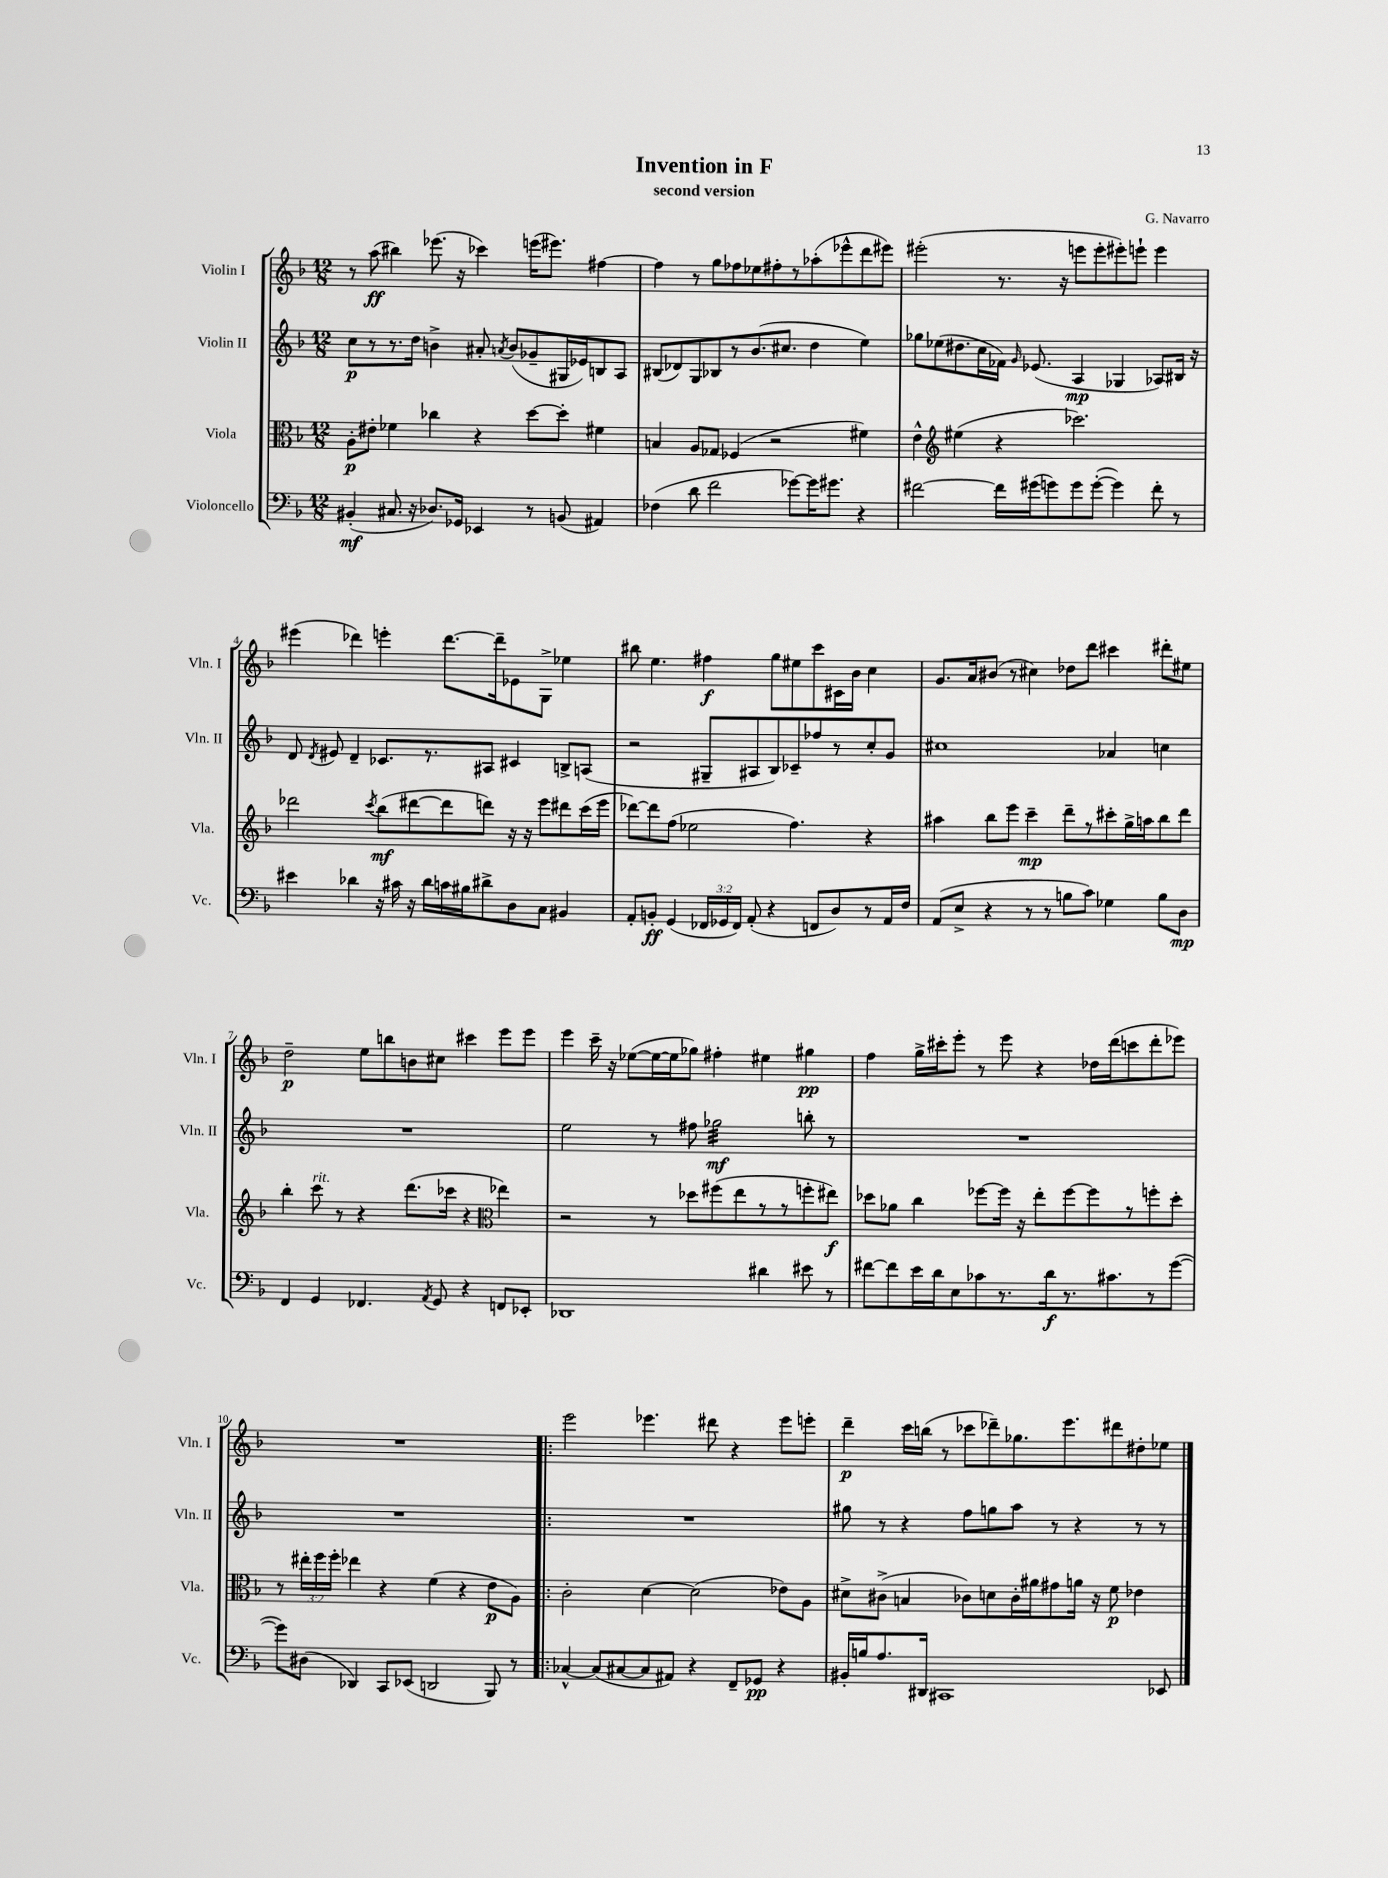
\header { title = "Invention in F" composer = "G. Navarro" subtitle = "second version" }
<<
\new StaffGroup <<
\new Staff = "s0" \with { instrumentName = "Violin I" shortInstrumentName = "Vln. I" } {
    \clef treble \key f \major \numericTimeSignature \time 12/8
    \autoBeamOff r8 a''8\ff( bis''4) ees'''8.( r16 ces'''4) e'''16[( eis'''8.]) fis''4~ |
    fis''4 r8 g''8[ fes''8 ees''8 fis''8-. r8 aes''8-.( ees'''8-^ d'''8 eis'''8]) |
    eis'''2-.( r8. r16 e'''8[ e'''8-. eis'''8-.) e'''8]-! e'''4 |
    eis'''4( des'''4) e'''4-. des'''8.[~ des'''16-- ees'8 g8]-> ees''4 |
    bis''8 e''4. fis''4\f g''8[ eis''8 c'''8 cis'16 bes'16] c''4 |
    g'8.[ a'16 bis'8]( r8 cis''4) des''8[ d'''8] cis'''4 dis'''8[-. eis''8] |
    d''2--\p e''8[ b''8 b'8 cis''8] cis'''4 e'''8[ e'''8] |
    e'''4 c'''16-- r16 ees''8[~( ees''16~ ees''16 ges''8]) fis''4-. eis''4 gis''4\pp |
    f''4 g''16[-> cis'''16-. e'''8]-. r8 e'''8 r4 des''16[ d'''16( c'''8 d'''8-. ees'''8]) |
    R1. |
    \bar ".|:" e'''2 ees'''4. dis'''8 r4 ees'''8[ e'''8]-. |
    d'''4--\p c'''16[ b''16]( r8 ces'''8[ des'''8--) ges''8. e'''8. dis'''8 dis''8-. ees''8] \bar "|." |
}
\new Staff = "s1" \with { instrumentName = "Violin II" shortInstrumentName = "Vln. II" } {
    \clef treble \key f \major \numericTimeSignature \time 12/8
    \autoBeamOff c''8[\p r8 r8. d''16] b'4-> ais'8-. \acciaccatura { a'8 } b'8[( ges'8-- gis16 ees'16) b8 a8] |
    bis8[( des'8) g8 bes8 r8 bes'8.( cis''8.] d''4 e''4) |
    ges''8[ ees''8( dis''8. c''16 fes'16]) \grace { g'16 } ees'8.( a4\mp ges4 aes8[) bis16] r16 |
    d'8 \acciaccatura { d'8 } eis'8 d'4-- ces'8.[ r8. ais8] cis'4 b8[-> a8]( |
    r2 gis8[-- ais8 bes8) ces'8-- fes''8 r8 c''8-. g'8] |
    cis''1 aes'4 c''4 |
    R1. |
    e''2 r8 fis''8 ges''2:32\mf b''8-. r8 |
    R1. |
    R1. |
    \bar ".|:" R1. |
    gis''8 r8 r4 f''8[ g''8 a''8] r8 r4 r8 r8 \bar "|." |
}
\new Staff = "s2" \with { instrumentName = "Viola" shortInstrumentName = "Vla." } {
    \clef alto \key f \major \numericTimeSignature \time 12/8 \override Staff.TupletNumber.text = #tuplet-number::calc-fraction-text
    \autoBeamOff a8[-.\p eis'8]-. fes'4 ces''4 r4 d''8[~ d''8]-. fis'4 |
    b4 a8[ ges8] fes4( r2 fis'4) |
    e'4-^ \clef treble eis''4( r4 ces'''2.) |
    des'''2 \acciaccatura { c'''8 } bes''8[\mf( dis'''8~ dis'''8 d'''8]) r16 r16 e'''8[ dis'''8 c'''16( e'''16] |
    des'''8[~) des'''8 f''8]( ees''2 f''4.) r4 |
    ais''4 bes''8[ e'''8] c'''4--\mp d'''8[-- r8 cis'''8-. g''16-> a''16 bes''8 d'''8] |
    bes''4-. c'''8^\markup { \italic "rit." } r8 r4 d'''8.[( ces'''16] r4 \clef alto ees''4) |
    r2 r8 des''8[ fis''8( e''8 r8 r8 f''8-. eis''8]\f) |
    des''8[ aes'8] c''4 fes''8[~ fes''16] r16 e''8[-. fes''8~ fes''8 r8 f''8-. des''8]-. |
    r8 \tuplet 3/2 { eis''16[-. f''16 f''16]-. } ees''4 r4 f'4( r4 e'8[\p a8]) |
    \bar ".|:" c'2-. d'4~ d'2( ees'8[) a8] |
    dis'8[-> cis'8]->( b4 ces'8[) d'8 ces'16-. ais'16 gis'8 a'16] r16 f'8\p ees'4 \bar "|." |
}
\new Staff = "s3" \with { instrumentName = "Violoncello" shortInstrumentName = "Vc." } {
    \clef bass \key f \major \numericTimeSignature \time 12/8 \override Staff.TupletNumber.text = #tuplet-number::calc-fraction-text
    \autoBeamOff bis,4-.\mf( cis8. r16 des8.[) ges,16] ees,4 r8 b,8( ais,4) |
    fes4( d'8 f'2 ges'8[~) ges'16 gis'8.] r4 |
    fis'2~ fis'16[ gis'16( g'8) g'8 g'8]~-.( g'4) fis'8-. r8 |
    eis'4 des'4 r16 cis'16 r16 des'16[ c'16 bis16 dis'8-> d8 c8] bis,4 |
    a,8[-. b,8]-.\ff g,4( \tuplet 3/2 { fes,16[ ges,16 fes,16]) } a,8-.( r4 f,8[ d8) r8 a,16 f16] |
    a,8[( e8]-> r4 r8 r8 b8[ c'8]) ges4 b8[ d8]\mp |
    f,4 g,4 fes,4. \acciaccatura { a,8 } g,8 r4 f,8[ ees,8]-. |
    des,1 dis'4 eis'8 r8 |
    fis'8[~ fis'8 e'16 d'16 e8 ces'8 r8. d'16\f r8. cis'8. r8 g'8]~( |
    g'8[) dis8]( des,4) c,8[ ees,8]( d,2 bes,,8) r8 |
    \bar ".|:" ces4~-^ ces8[( cis8~ cis8 ais,8]) r4 f,8[-- ges,8]\pp r4 |
    bis,16[-. b16 a8. dis,16] cis,1 ees,8 \bar "|." |
}
>>
>>
